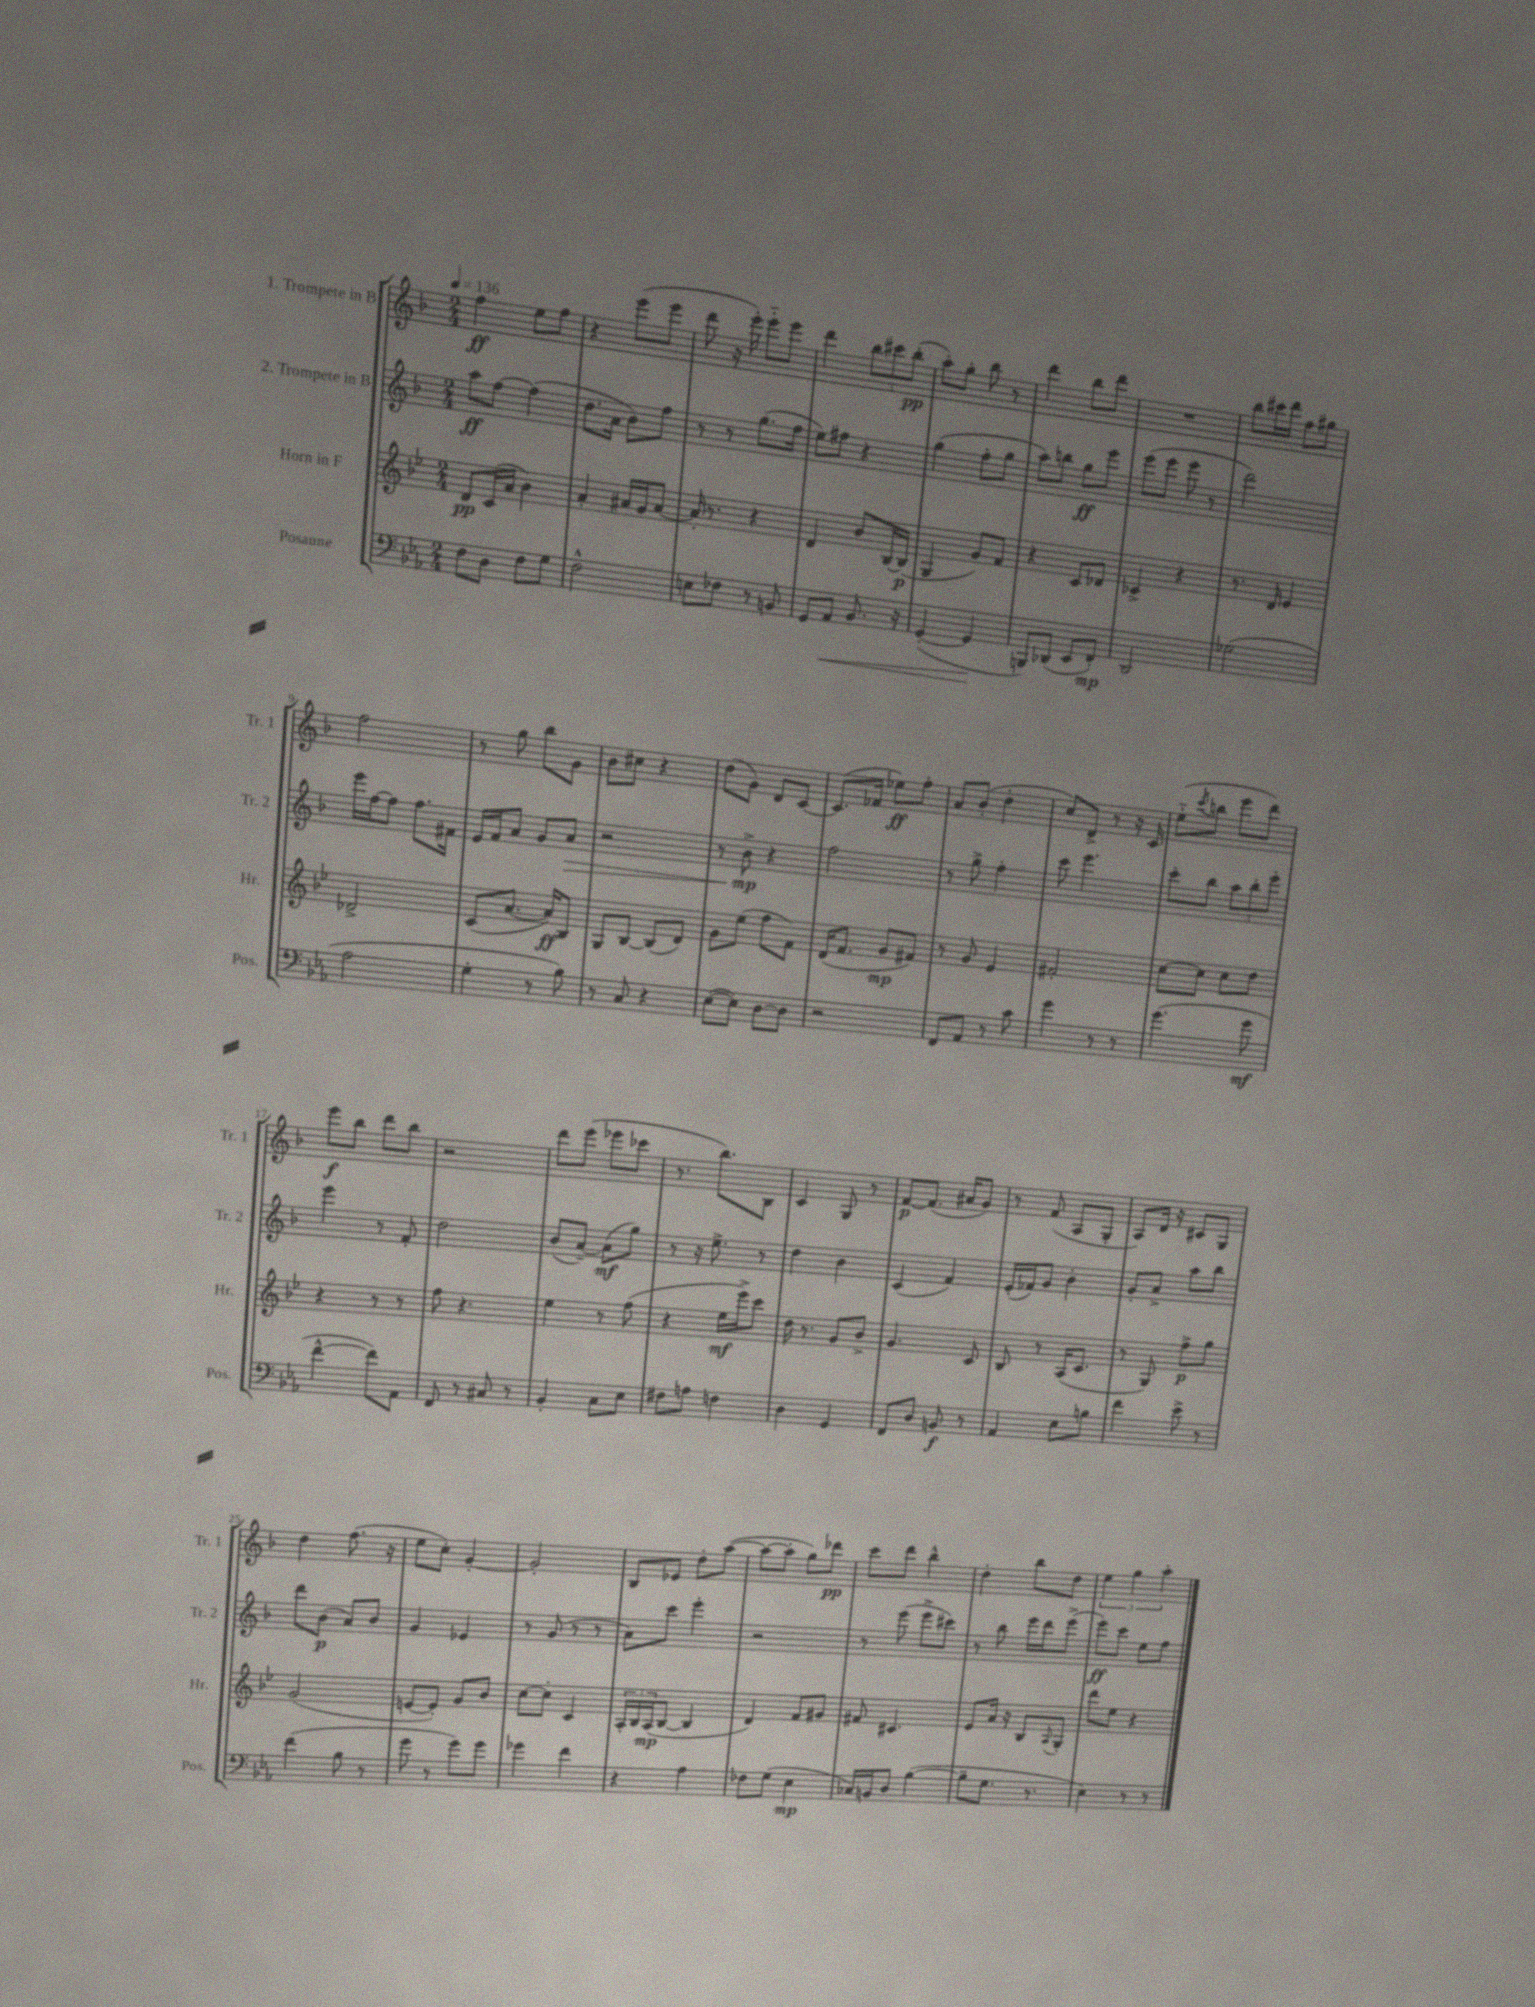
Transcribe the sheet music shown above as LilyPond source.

<<
\new StaffGroup <<
\new Staff = "s0" \with { instrumentName = "1. Trompete in B" shortInstrumentName = "Tr. 1" } {
    \clef treble \key f \major \numericTimeSignature \time 2/4 \tempo 4 = 136
    f''4\ff e''8 f''8 |
    r4 e'''8( e'''8 |
    d'''8 r16 e'''16-.) e'''8-_ e'''8 |
    d'''4 \tuplet 3/2 { bes''8 cis'''8 bes''8-.\pp( } |
    a''8-.) g''8-. bes''8 r8 |
    d'''4 bes''8 d'''8 |
    R2 |
    bes''8 cis'''16 d'''16 f''8 gis''8 |
    f''2 |
    r8 g''8 bes''8 g'8 |
    bes'8 cis''8 r4 |
    d''8( g'8) d'8 c'8~ |
    c'8.( fes'16 ees''8\ff) f''8-. |
    a'8 bes'8-.( d''4-. |
    c''8) d'8-> r8 r16 c'16 |
    e''8-_( \acciaccatura { c'''8 } b''8 e'''8 d'''8) |
    e'''8\f bes''8 d'''8 bes''8 |
    r2 |
    d'''8 e'''8( ees'''8 ces'''8 |
    r8. bes''8.) bes8 |
    c'4 g8 r8 |
    f'8~\p f'8.( ais'16 g'8) |
    r8 f'8( a8 g8-. |
    a8) d'16 r16 cis'8 g8 |
    d''4 f''8.( r16 |
    e''8 c''8-.) g'4~-. |
    g'2-. |
    bes8 ees'8 d''8-. a''8~( |
    a''8~ a''8-. g''8) des'''8\pp |
    c'''8 d'''8 bes''4-^ |
    d''4-. bes''8 d''8 |
    \tuplet 3/2 { e''4 g''4 a''4-. } \bar "|." |
}
\new Staff = "s1" \with { instrumentName = "2. Trompete in B" shortInstrumentName = "Tr. 2" } {
    \clef treble \key f \major \numericTimeSignature \time 2/4
    a''8\ff f''8~ f''4( |
    d''8. a'16 bes'8) f''8 |
    r8 r8 g''8.( f''16 |
    e''8) fis''8 r4 |
    g''4( f''8-. g''8 |
    a''8) b''8 g''8\ff e'''8 |
    e'''8( e'''8 e'''8 r8 |
    d'''2) |
    e'''16 f''16~ f''8 f''8. fis'16 |
    e'16 f'16 a'8 g'8 a'8\> |
    r2 |
    r8 bes'8->\mp\! r4 |
    f''2 |
    r8 g''8-> f''4-. |
    c'''8 e'''4. |
    c'''8-. bes''8 \tuplet 3/2 { a''8 bes''8-. e'''8-. } |
    e'''4 r8 f'8-. |
    d''2 |
    bes'8( a'8~--) a'8\mf( g''8) |
    r8 r16 e''8.-> r8 |
    d''4 bes'4 |
    c'4( f'4) |
    e'16-.( fes'16) g'8 bes'4-. |
    g'8-. a'8-> a''8 bes''8 |
    d'''8 bes'8\p( a'8) bes'8 |
    g'4 ees'4 |
    r8 g'8( r8 r8 |
    a'8) c'''8 e'''4-. |
    r2 |
    r8 e'''8( e'''8-> cis'''8) |
    r8 bes''8 e'''16 d'''16 e'''8->( |
    e'''8\ff) c'''8 e''8 f''8 \bar "|." |
}
\new Staff = "s2" \with { instrumentName = "Horn in F" shortInstrumentName = "Hr." } {
    \clef treble \key bes \major \numericTimeSignature \time 2/4
    d'8\pp c'16( a'16 bes'4) |
    a'4-. ais'16 g'16 ais'8~ |
    ais'16-. r8. r4 |
    d'4 bes'8 bes16~ bes16\p( |
    g4 g'8) f'8 |
    r4 c'8 des'8 |
    ces'4-> r4 |
    r8. d'16 ees'4 |
    des'2-> |
    c'8( a'8.~ a'16\ff) bes8 |
    g8 bes8~ bes8( d'8) |
    g'8 ees''8( f''8 f'8) |
    d'16( f'8. g'8\mp fis'8) |
    r8 g'8 ees'4 |
    fis'2-. |
    c''8~ c''8 c''8 d''8 |
    r4 r8 r8 |
    f''8 r4. |
    ees''4 r8 f''8( |
    r4 ees''16\mf ees'''16->) c'''8 |
    d''16 r8. g'8 bes'8-> |
    g'4. c'8 |
    bes8 r8 a16( c'8. |
    r8 g8) f''8->\p g''8 |
    g'2( |
    e'8~ e'8-.) g'8 bes'8 |
    c''8~ c''8-. c'4 |
    \tuplet 3/2 { a16-. bes16 a16\mp( } bes8~ bes4 |
    d'4) f'8 gis'8 |
    fis'8 cis'4. |
    ees'8 a'16 r16 bes8 \appoggiatura { a8 } g8-. |
    d'''8 ees''8 r4 \bar "|." |
}
\new Staff = "s3" \with { instrumentName = "Posaune" shortInstrumentName = "Pos." } {
    \clef bass \key ees \major \numericTimeSignature \time 2/4
    f8 d8 f8 g8 |
    f2-^ |
    e8 fes8 r8 b,8 |
    g,8 aes,8\< bes,8. r16 |
    g,4~-.( g,4\! |
    b,,8) des,8( ees,8 f,8-.\mp) |
    d,2 |
    ges2( |
    aes2 |
    g4-. r8 bes8) |
    r8 c8 r4 |
    ees8~( ees8) d8~ d8 |
    r2 |
    f,8 aes,8 r8 c'8 |
    g'4 r8 r8 |
    g'4.( g'8\mf |
    f'4~-^ f'8) aes,8 |
    f,8 r8 cis8 r8 |
    bes,4-. c8 ees8 |
    fis8 a8 f4 |
    d4 g,4 |
    f,8 d8 b,8\f r8 |
    aes,4 ees8 b8 |
    f'4 ees'8-> r8 |
    f'4( bes8 r8 |
    g'8 r8 g'8) g'8 |
    ges'4 f'4 |
    r4 aes4 |
    fes8 g8( ees4\mp |
    ces16) b,16 d8 bes4~( |
    bes8-- g8. r8. |
    ees4) r8 r8 \bar "|." |
}
>>
>>
